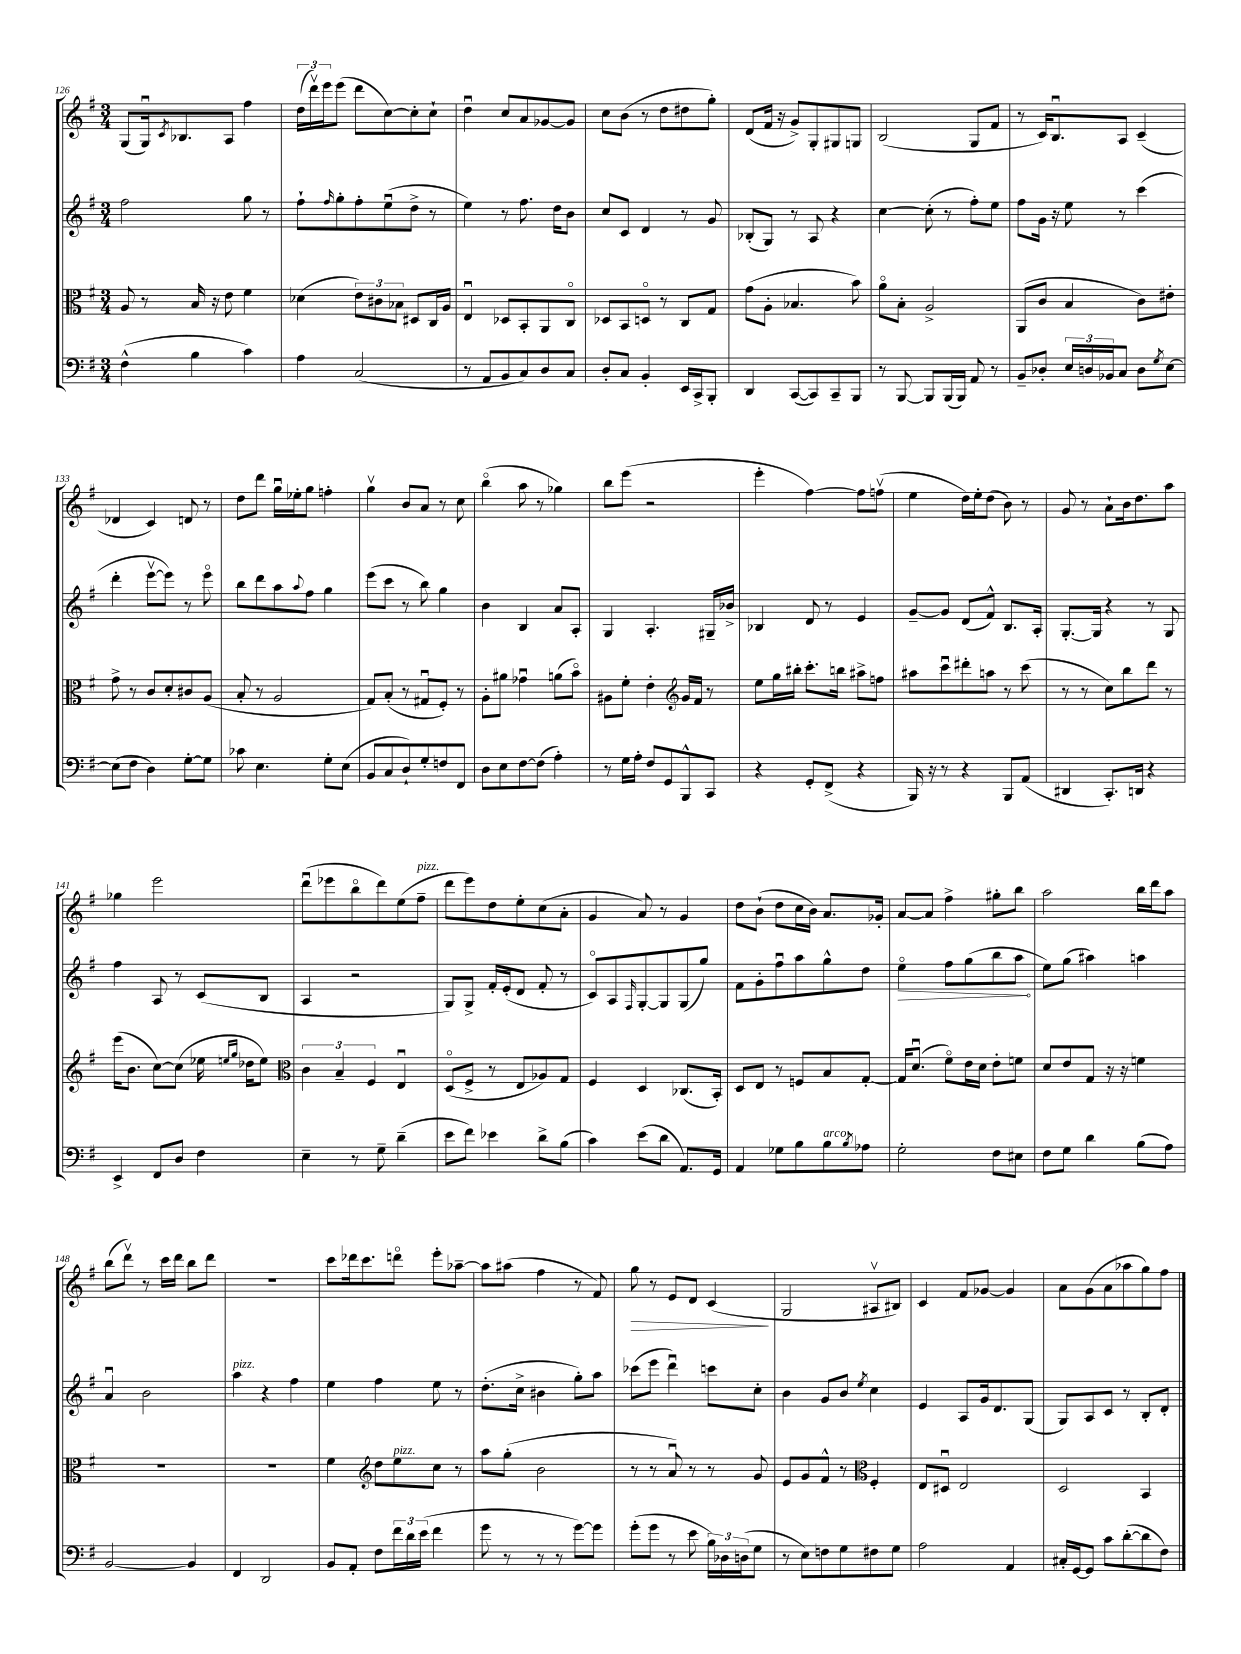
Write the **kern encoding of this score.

**kern	**kern	**kern	**dynam	**kern	**dynam
*part4	*part3	*part2	*part2	*part1	*part1
*staff4	*staff3	*staff2	*staff2	*staff1	*staff1
*clefF4	*clefC3	*clefG2	*	*clefG2	*
*k[f#]	*k[f#]	*k[f#]	*	*k[f#]	*
*M3/4	*M3/4	*M3/4	*	*M3/4	*
=126	=126	=126	=126	=126	=126
(4F#^^\	8A/	2ff#\	.	(8G/L	.
.	8r	.	.	16Gu/k)	.
.	.	.	.	8qc/	.
.	.	.	.	8.B-X/	.
4B\	16B/	.	.	.	.
.	16r	.	.	.	.
.	8e\	.	.	8A/J	.
4c\)	4f#\	8gg\	.	4ff#\	.
.	.	8r	.	.	.
=127	=127	=127	=127	=127	=127
4A\	(4d-X\	8ff#`\L	.	(24dd\LL	.
.	.	.	.	24dddv\)	.
.	.	.	.	24eee\J	.
.	.	16qqff#/	.	.	.
.	.	8gg'\	.	(8eee\J	.
(2C/	12e\L)	8ff#'\	.	8ddd\L	.
.	12c#X\	.	.	.	.
.	.	(8eeu\	.	[8cc\)	.
.	12B-X\J	.	.	.	.
.	8D#X/L	8dd^\J	.	8cc'\]	.
.	16C/L	8r	.	8cc`\J	.
.	16A/JJ	.	.	.	.
=128	=128	=128	=128	=128	=128
8r	4Eu/	4ee\)	.	4ddu\	.
8AA/L	.	.	.	.	.
8BB/	8D-X/L	8r	.	8cc/L	.
8C/)	8BB'/	8.ff#\	.	8a/	.
8D/	8AA/	.	.	[8g-X/	.
.	.	16dd\KL	.	.	.
8C/J	8C/J	8b\J	.	8g-/J]	.
=129	=129	=129	=129	=129	=129
8D'/L	8D-X/L	8cc/L	.	8cc\L	.
8C/J	8BB/	8c/J	.	(8b\J	.
4BB'/	8Dn/J	4d/	.	8r	.
.	8r	.	.	8dd\L	.
16EE/LL	8C/L	8r	.	8dd#X\	.
16CC^/J	.	.	.	.	.
8BBB'/J	8G/J	8g/	.	8gg'\J)	.
=130	=130	=130	=130	=130	=130
4DD/	(8g\L	(8B-X'/L	.	(8d/L	.
.	8A'\J	8G/J)	.	16f#/Jk	.
.	.	.	.	16r	.
([8CC/L	4.B-X/	8r	.	8g^/L)	.
8CC/])	.	8A/	.	8G'/	.
8CC~/	.	4r	.	8G#X/	.
8BBB/J	8b\)	.	.	8Gn/J	.
=131	=131	=131	=131	=131	=131
8r	8a\L	[4cc\	.	(2B/	.
[8BBB/	8B'\J	.	.	.	.
8BBB/L]	2A^/	(8cc'\]	.	.	.
(16BBB/L	.	8r	.	.	.
16BBB/JJ)	.	.	.	.	.
8AA/	.	8ff#'\L)	.	8G/L	.
8r	.	8ee\J	.	8f#/J	.
=132	=132	=132	=132	=132	=132
8BB~/L	(8AA/L	8ff#\L	.	8r	.
8D-X'/J	8c/J	16g\Jk	.	16c/KL)	.
.	.	16r	.	8.Bu/	.
24E/LL	4B/	8ee\	.	.	.
24Dn/	.	.	.	.	.
24BB-X/J	.	.	.	.	.
8C/J	.	8r	.	8A/J	.
8D\L	8c\L)	(4ccc\	.	(4c~/	.
8qG/	.	.	.	.	.
[8E\J	8e#X'\J	.	.	.	.
!!LO:LB:g=z
=133	=133	=133	=133	=133	=133
(8E\L]	8g^\	4ddd'\	.	4d-X/	.
8F#\J	8r	.	.	.	.
4D\)	8c/L	[8eeev\L	.	4c/)	.
.	8d'/	8eee\J])	.	.	.
[8G'\L	8c#X/	8r	.	8dn/	.
8G\J]	(8A/J	8eee\	.	8r	.
=134	=134	=134	=134	=134	=134
8c-X\	8B'/	8bb\L	.	8dd\L	.
4.E\	8r	8ddd\	.	8ddd\J	.
.	2A/	8aa\	.	16ggu\LL	.
.	.	.	.	16ee-X'\J	.
.	.	8qqaa/	.	.	.
.	.	8ff#\J	.	8gg\J	.
8G'\L	.	4gg\	.	4ffn'\	.
(8E\J	.	.	.	.	.
=135	=135	=135	=135	=135	=135
8BB/L	8G/L)	(8eee\L	.	4ggv\	.
8C/	(8B'/J	8ccc\J	.	.	.
8D`/)	8r	8r	.	8b/L	.
8G'/	8G#Xu/L	8bb\)	.	8a/J	.
8Fn/	8F#'/J)	4gg\	.	8r	.
8FF#/J	8r	.	.	8cc\	.
=136	=136	=136	=136	=136	=136
8D\L	8A'\L	4b\	.	(4bb\	.
8E\	8a#X\J	.	.	.	.
[8F#\	4g-Xu\	4B/	.	8aa\	.
(8F#\J]	.	.	.	8r	.
4A'\)	(8an\L	8a/L	.	4gg-X\)	.
.	8b\J)	8A'/J	.	.	.
=137	=137	=137	=137	=137	=137
8r	8A#X\L	4G/	.	8bb\L	.
16G\LL	8f#'\J	.	.	(8eee\J	.
16A'\JJ	.	.	.	.	.
8F#/L	4e'\	4.A'/	.	2r	.
8GG/	.	.	.	.	.
*	*clefG2	*	*	*	*
8BBB^^/	16g/LL	.	.	.	.
.	16f#/JJ	.	.	.	.
8CC/J	8r	16G#X~/LL	.	.	.
.	.	16b-X^/JJ	.	.	.
=138	=138	=138	=138	=138	=138
4r	8ee\L	4B-X/	.	4eee'\	.
.	16gg\L	.	.	.	.
.	16bb#X'\JJ	.	.	.	.
8GG'/L	8.ccc'\L	8d/	.	[4ff#\)	.
(8FF#^/J	.	8r	.	.	.
.	16bbn\Jk	.	.	.	.
4r	8aa#X^\L	4e/	.	8ff#\L]	.
.	8ffn\J	.	.	(8ffnv\J	.
=139	=139	=139	=139	=139	=139
16BBB/)	8aa#X\L	[8g~/L	.	4ee\	.
16r	.	.	.	.	.
8r	8cccu\	8g/J]	.	.	.
4r	8ddd#X'\	(8d/L	.	16dd\LL)	.
.	.	.	.	16ee'\J	.
.	8aan\J	8f#^^/J)	.	(8dd\J	.
8BBB/L	8r	8.B/L	.	8b\)	.
(8AA/J	(8ccc\	.	.	8r	.
.	.	16A'/Jk	.	.	.
=140	=140	=140	=140	=140	=140
4DD#X/	8r	[8.G'/L	.	8g/	.
.	8r	.	.	8r	.
.	.	16G/Jk]	.	.	.
8.CC'/L)	8cc\L)	4r	.	8a`\L	.
.	8bb\	.	.	16b\k	.
16DDn/Jk	.	.	.	8.dd\	.
4r	8ddd\J	8r	.	.	.
.	8r	8G/	.	8aa\J	.
!!LO:LB:g=z
=141	=141	=141	=141	=141	=141
4EE^/	(16eee\KL	4ff#\	.	4gg-X\	.
.	8.b\J	.	.	.	.
8FF#/L	[8cc\L)	8A/	.	2eee\	.
8D/J	(8cc\J]	8r	.	.	.
4F#\	16ee-X\	(8c/L	.	.	.
.	16qqeen/LL	.	.	.	.
.	16qqgg/JJ	.	.	.	.
.	16dd-X\KL	.	.	.	.
.	8ee\J)	8B/J	.	.	.
=142	=142	=142	=142	=142	=142
*	*clefC3	*	*	*	*
4E~\	6c\	4A/	.	(8dddu\L	.
.	.	.	.	8eee-X\	.
.	6B~/	.	.	.	.
8r	.	2r	.	8bb\	.
.	6F#/	.	.	.	.
8G~\	.	.	.	8ddd\)	.
(4d~\	4Eu/	.	.	(8ee\	.
!	!	!	!	!LO:TX:a:i:t=pizz.	!
.	.	.	.	8ff#~\J	.
=143	=143	=143	=143	=143	=143
8e\L	(8D/L	8G/L)	.	8ddd\L	.
8f#\J)	8F#^/J	8G^/J	.	8eee\)	.
4e-X\	8r	16f#'/LL	.	8dd\	.
.	.	(16e'/J	.	.	.
.	8E/L	8d/J	.	8ee'\	.
8d^\L	8A-X/)	8f#'/	.	(8cc\	.
(8B\J	8G/J	8r	.	8a'\J	.
=144	=144	=144	=144	=144	=144
4c\)	4F#/	8c/L)	.	4g/	.
.	.	8A/	.	.	.
.	.	16qqF#/	.	.	.
(8e\L	4D/	[8G'/	.	8a/)	.
8d\J	.	8G/]	.	8r	.
8.AA/L)	(8.C-X/L	(8G/	.	4g/	.
.	.	8gg/J)	.	.	.
16GG/Jk	16BB'/Jk)	.	.	.	.
=145	=145	=145	=145	=145	=145
4AA/	8D/L	8f#\L	.	8dd\L	.
.	8E/J	8g'\	.	(8b`\J	.
8G-X\L	8r	8ff#u\	.	8dd\L	.
8B\	8Fn/L	8aa\	.	16cc\L	.
.	.	.	.	16b\JJ)	.
!LO:TX:a:i:t=arco	!	!	!	!	!
8B\	8B/	8gg^^\	.	8.a/L	.
8qB/	.	.	.	.	.
8A-X\J	[8G'/J	8dd\J	.	.	.
.	.	.	.	16g-X'/Jk	.
=146	=146	=146	=146	=146	=146
!	!	!	!LO:HP:b	!	!
2G'\	16G/KL]	4ee\	>	[8a/L	.
.	(8.du/J	.	.	.	.
.	.	.	.	8a/J]	.
.	8f#\L)	8ff#\L	.	4ff#^\	.
.	16e\L	(8gg\	.	.	.
.	16d\JJ	.	.	.	.
8F#\L	8e'\L	8bb\	.	8gg#X'\L	.
8E#X\J	8fn\J	8aa\J	.	8bb\J	.
.	.	.	]	.	.
=147	=147	=147	=147	=147	=147
8F#\L	8d/L	8ee\L)	.	2aa\	.
8G\J	8e/	(8gg\J	.	.	.
4d\	8G/J	4aa#X\)	.	.	.
.	16r	.	.	.	.
.	16r	.	.	.	.
(8B\L	4fn\	4aan\	.	16bb\LL	.
.	.	.	.	16ddd\J	.
8A\J)	.	.	.	8aa\J	.
!!LO:LB:g=z
=148	=148	=148	=148	=148	=148
[2BB/	2.r	4au/	.	(8bb\L	.
.	.	.	.	8dddv\J)	.
.	.	2b\	.	8r	.
.	.	.	.	16ccc\LL	.
.	.	.	.	16ddd\JJ	.
4BB/]	.	.	.	8bb\L	.
.	.	.	.	8ddd\J	.
=149	=149	=149	=149	=149	=149
!	!	!LO:TX:a:i:t=pizz.	!	!	!
4FF#/	2.r	4aa\	.	2.r	.
2DD/	.	4r	.	.	.
.	.	4ff#\	.	.	.
=150	=150	=150	=150	=150	=150
8BB/L	4f#\	4ee\	.	8ccc\L	.
8AA'/J	.	.	.	16ddd-X\k	.
.	.	.	.	8.ccc\	.
*	*clefG2	*	*	*	*
8F#\L	8dd\L	4ff#\	.	.	.
!	!LO:TX:a:i:t=pizz.	!	!	!	!
24f#\L	8ee\	.	.	8dddn\J	.
24d\	.	.	.	.	.
(24e\JJ	.	.	.	.	.
4f#\	8cc\J	8ee\	.	8eee'\L	.
.	8r	8r	.	[8aa-X~\J	.
=151	=151	=151	=151	=151	=151
8g\	8aa\L	(8.dd'\L	.	8aa-\L]	.
8r	(8gg'\J	.	.	(8aa#X\J	.
.	.	16cc^\Jk	.	.	.
8r	2b\	4b#X\	.	4ff#\	.
8r	.	.	.	.	.
[8g\L)	.	8gg'\L)	.	8r	.
8g\J]	.	8aa\J	.	8f#/)	.
=152	=152	=152	=152	=152	=152
!	!	!	!	!	!LO:HP:b
(8g'\L	8r	(8ccc-X\L	.	8gg\	>
8g\J	8r	8eee\J	.	8r	.
8r	8au/)	4dddu\)	.	8e/L	.
8e\	8r	.	.	8d/J	.
24B\LL)	8r	8cccn\L	.	(4c/	.
24D-X\	.	.	.	.	.
(24Dn\J	.	.	.	.	.
8G\J	8g/	8cc'\J	.	.	.
.	.	.	.	.	]
=153	=153	=153	=153	=153	=153
8r	8e/L	4b\	.	2G/	.
8E\L)	8g/	.	.	.	.
8Fn\	8f#^^/J	8g/L	.	.	.
8G\	8r	8b/J	.	.	.
*	*clefC3	*	*	*	*
.	.	8qee/	.	.	.
8F#X\	4F#'/	4cc\	.	8A#Xv/L	.
8G\J	.	.	.	8B#X/J)	.
=154	=154	=154	=154	=154	=154
2A\	8E/L	4e/	.	4c/	.
.	8D#Xu/J	.	.	.	.
.	2E/	8A/L	.	8f#/L	.
.	.	16g/k	.	[8g-X/J	.
.	.	8.d/	.	.	.
4AA/	.	.	.	4g-/]	.
.	.	(8G/J	.	.	.
=155	=155	=155	=155	=155	=155
16C#X'/LL	2D/	8G/L)	.	8a\L	.
[16GG/J	.	.	.	.	.
8GG/J]	.	8A/	.	(8g\	.
8c\L	.	8c/J	.	8a\	.
([8d'\	.	8r	.	8aa-X\	.
8d\]	4BB/	8B'/L	.	8gg\)	.
8F#\J)	.	8d'/J	.	8ff#\J	.
==	==	==	==	==	==
*-	*-	*-	*-	*-	*-
